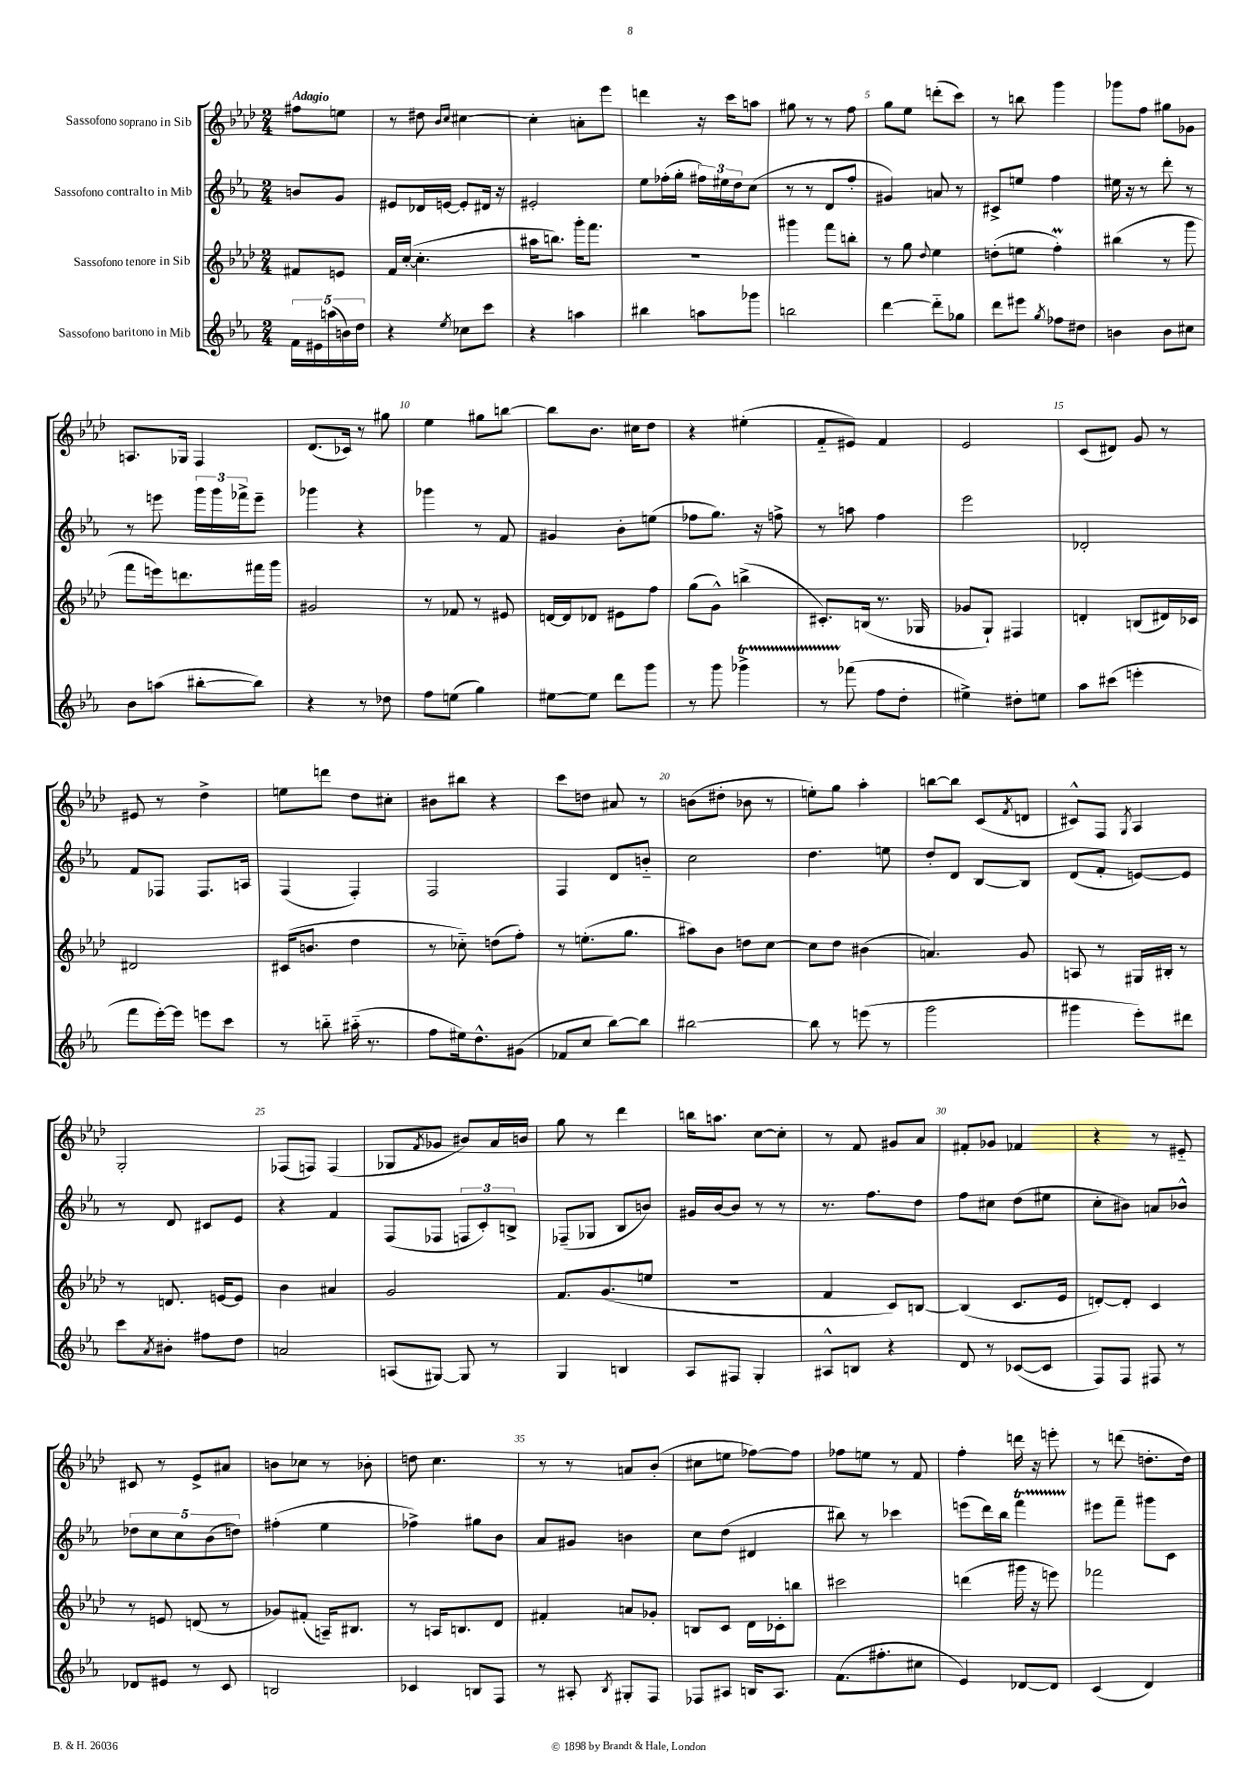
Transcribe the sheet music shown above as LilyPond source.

<<
\new StaffGroup <<
\new Staff = "s0" \with { instrumentName = "Sassofono soprano in Sib" } {
    \clef treble \key aes \major \numericTimeSignature \time 2/4 \partial 4 \tempo "Adagio"
    fis''8 e''8 |
    r8 dis''8 \grace { bes'16 c''16 } cis''4~ |
    cis''4-. a'8-. ees'''8 |
    d'''4 r16 c'''16 a''8 |
    gis''8 r8 r8 f''8 |
    g''8 ees''8 d'''8-.( c'''8) |
    r8 b''8 g'''4 |
    ges'''8 f''8 gis''8 ges'8 |
    a8. ges16 f4 |
    des'8.( ces'16) r8 gis''8 |
    ees''4 gis''8 b''8~ |
    b''8 bes'8. cis''16 des''8 |
    r4 eis''4-.( |
    f'8-_ eis'8) f'4 |
    ees'2 |
    c'8( dis'8) g'8 r8 |
    eis'8 r8 des''4-> |
    e''8 d'''8 des''8 cis''8-. |
    bis'8 bis''8 r4 |
    c'''8 d''8 ais'8 r8 |
    b'8( dis''8-. bes'8 r8 |
    e''8-.) g''8 aes''4-. |
    b''8~ b''8 c'8( \acciaccatura { f'8 } d'8 |
    cis'8-^) f8 \acciaccatura { g8 } aes4 |
    g2-. |
    fes8( f8) f4( |
    ges8 \acciaccatura { f'8 } ges'8 bis'8) aes'16 b'16 |
    g''8 r8 des'''4 |
    b''16 a''8. c''8~ c''8-. |
    r8 f'8 gis'8 aes'8 |
    fis'8-. ges'8 fes'4 |
    r4 r8 eis'8-_ |
    cis'8 r8 ees'8-> ais'8 |
    b'8 ces''8 r8 bes'8-. |
    d''8 c''4. |
    r8 r8 a'8 bes'8-.( |
    cis''8 e''8 fes''8~) fes''8 |
    fes''8 e''8 r8 f'8 |
    f''4-. d'''16 r16 e'''8-. |
    r8 d'''8( d''8.-. d''16) \bar "|." |
}
\new Staff = "s1" \with { instrumentName = "Sassofono contralto in Mib" } {
    \clef treble \key ees \major \numericTimeSignature \time 2/4 \partial 4
    b'8 g'8 |
    eis'8 des'16 e'16~ e'8-. dis'16 r16 |
    eis'2-. |
    ees''8 fes''16-.( g''16-. \tuplet 3/2 { fis''16) eis''16 d''16 } c''8( |
    r8 r8 d'8 f''8-. |
    gis'4) a'8 r8 |
    cis'8-> e''8 f''4 |
    eis''16 r16 r8 d'''8-. r8 |
    r8 e'''8 \tuplet 3/2 { g'''16 g'''16 fes'''16-> } e'''8-- |
    ges'''4 r4 |
    ges'''4 r8 f'8 |
    gis'4 bes'8-. e''8( |
    fes''8 g''8.) r16 f''8-> |
    r8 a''8 f''4 |
    ees'''2 |
    des'2-. |
    f'8 fes8 fes8. a16 |
    f4( f4-.) |
    f2 |
    f4 d'8 b'8-_ |
    c''2 |
    d''4. e''8 |
    d''8-. d'8 bes8~ bes8 |
    d'8( f'8-. e'8~) e'8 |
    r8 d'8 cis'8 ees'8 |
    r4 f'4 |
    f8( fes8 \tuplet 3/2 { f8 c'8-.) b8-> } |
    fes8--( ges8 bes8 b'8) |
    gis'16 bes'16~ bes'8 r8 r8 |
    r8. f''8. d''8 |
    f''8 cis''8 d''8( eis''8 |
    c''8-. bis'8) a'8 bes'8-^ |
    \tuplet 5/4 { des''8 c''8 c''8 bes'8( d''8) } |
    fis''4-.( ees''4 |
    fes''4->) gis''8 bes'8 |
    aes'8 gis'8 b'4 |
    c''8 d''8( dis'4 |
    bis''8) r8 ces'''4 |
    e'''8( d'''16) bes''16 f'''4\startTrillSpan |
    eis'''8\stopTrillSpan f'''8-- gis'''8 c'8 \bar "|." |
}
\new Staff = "s2" \with { instrumentName = "Sassofono tenore in Sib" } {
    \clef treble \key aes \major \numericTimeSignature \time 2/4 \partial 4
    fis'8 e'8 |
    f'16 c''16~-.( c''4.-. |
    ais''16 b''8.) g'''16-. f'''8. |
    r2 |
    gis'''4 f'''8 b''8-. |
    r8 g''8 \appoggiatura { des''8 } ees''4 |
    d''8-.( e''8 f''4-.\prall) |
    bis''4( r8 g'''8 |
    f'''8 e'''16) d'''8. fis'''16 g'''16 |
    gis'2 |
    r8 fes'8 r8 eis'8 |
    d'16~ d'16 des'8 eis'8 f''8 |
    g''8( g'8-^) b''4->( |
    cis'8.-.) b16( r8. ges16 |
    ges'8 g8-!) fis4 |
    d'4-. b8( dis'16) ces'16 |
    dis'2 |
    cis'16( b'8. des''4 |
    r8 ces''8-_) d''8( f''8-.) |
    r8 e''8.-.( g''8. |
    ais''8) bes'8 d''8 c''8~ |
    c''8 des''8 bis'4( |
    a'4.) g'8 |
    a8 r8 gis16 bis16-. r8 |
    r8 d'8. e'16~ e'8 |
    bes'4 ais'4 |
    g'2 |
    f'8. g'8.( e''8 |
    R2 |
    f'4 c'8) b8~ |
    b4( c'8. ees'16 |
    d'8~-.) d'8-. c'4 |
    r8 e'8 d'8( r8 |
    ges'8) fis'8-.( a16--) bis8. |
    r8 a16 b8. des'8 |
    fis'4-. a'8 ges'8-. |
    b8 c'8 des'16 ces'16-. b''8 |
    cis'''2 |
    d'''4( gis'''16 r16 e'''8) |
    fes'''2 \bar "|." |
}
\new Staff = "s3" \with { instrumentName = "Sassofono baritono in Mib" } {
    \clef treble \key ees \major \numericTimeSignature \time 2/4 \partial 4
    \tuplet 5/4 { f'16 eis'16 a''16( b'16) d''16 } |
    r4 \acciaccatura { ees''8 } ces''8 c'''8 |
    r4 a''4 |
    bis''4 a''8 ges'''8 |
    b''2 |
    d'''4~ d'''8-_ ges''8 |
    d'''8 eis'''8 \acciaccatura { g''8 } fes''8 dis''8 |
    b'4 b'8 cis''8 |
    bes'8 a''8( bis''8~-. bis''8) |
    r4 r8 des''8 |
    f''8 e''8( g''4) |
    eis''8~ eis''8 d'''8 g'''8 |
    r8 g'''8 ges'''4->\startTrillSpan |
    r8 fes'''8\stopTrillSpan( f''8 d''8-. |
    eis''4->) dis''8-. e''8 |
    aes''8 cis'''8( e'''4-. |
    f'''8 ees'''16~-.) ees'''16 e'''8 c'''8 |
    r8 b''8-_ ais''16-_( r8. |
    f''8 eis''16) d''8.-^ gis'8( |
    fes'8 c''8 bes''8~) bes''8 |
    bis''2~ |
    bis''8 r8 e'''8( r8 |
    g'''2 |
    gis'''4 ees'''8-.) dis'''8 |
    c'''8 \acciaccatura { aes'8 } bis'8-. fis''8 d''8 |
    a'2 |
    a8( gis8~) gis8 r8 |
    g4 b4 |
    aes8 fis8 g4-. |
    ais8-^ b8 r4 |
    d'8 r8 ces'8~( ces'8 |
    f8) f8 fis8 r8 |
    des'8 eis'8 r8 c'8 |
    b2 |
    ces'4 b8 f8 |
    r8 ais8-. \acciaccatura { bes8 } gis8-. f8 |
    fes8 ais8 b16 ais8. |
    f'8.( fis''8.-. cis''8 |
    ees'4) des'8~ des'8 |
    c'4( d'4) \bar "|." |
}
>>
>>
\layout { \context { \Score \override BarNumber.break-visibility = ##(#f #t #t) barNumberVisibility = #(every-nth-bar-number-visible 5) } }
